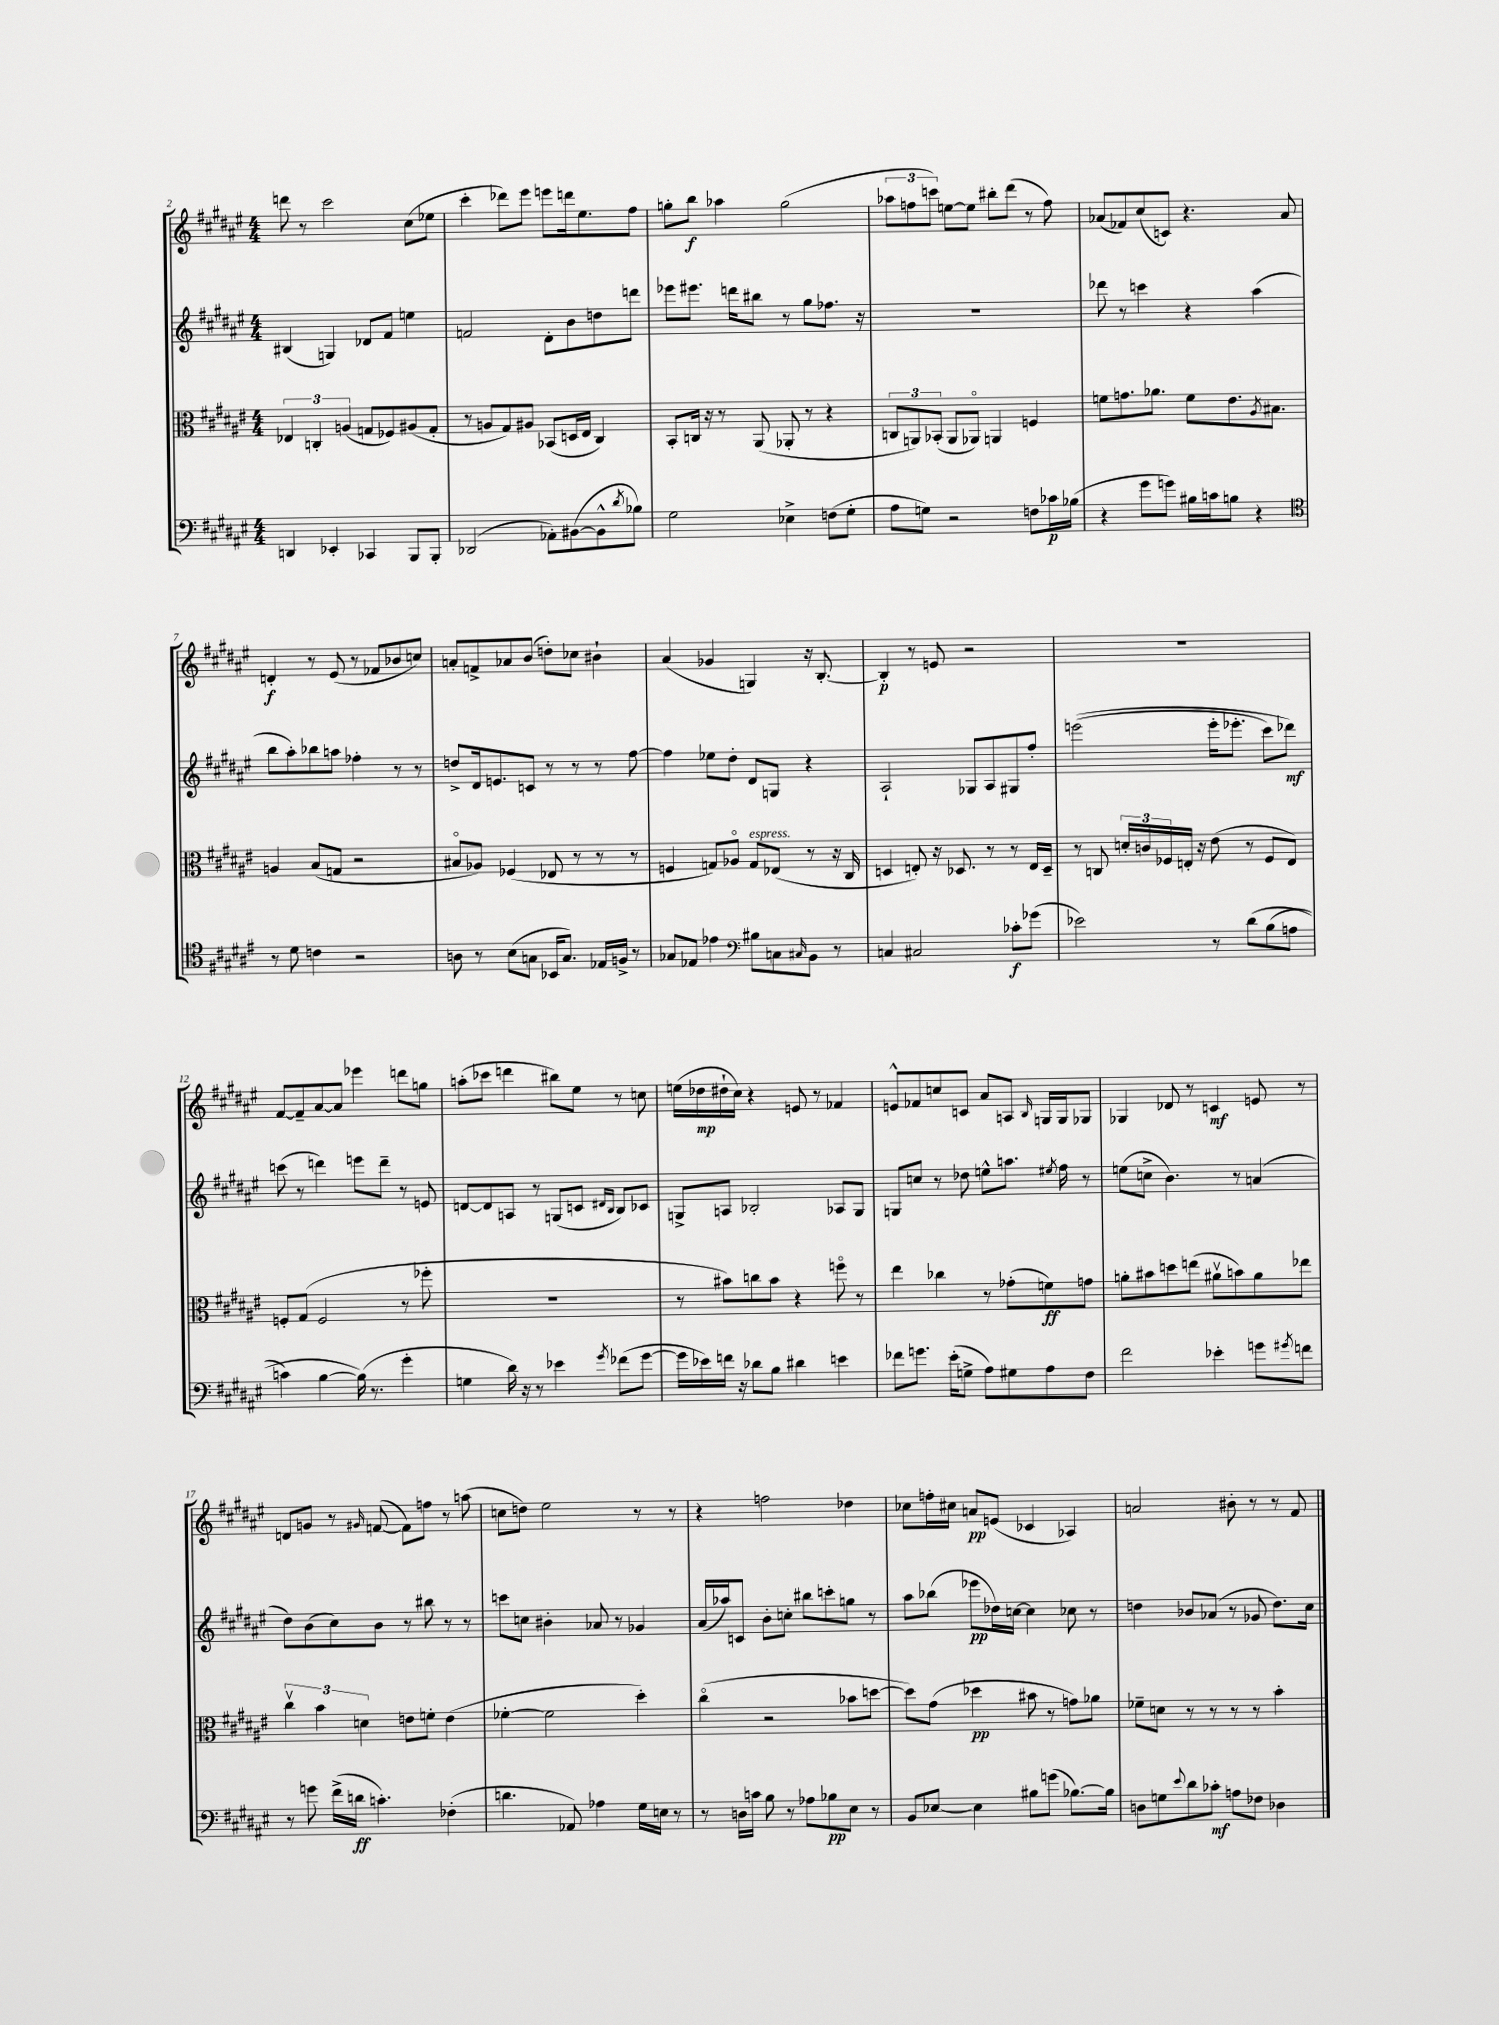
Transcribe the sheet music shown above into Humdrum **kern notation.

**kern	**dynam	**kern	**dynam	**kern	**dynam	**kern	**dynam
*part4	*part4	*part3	*part3	*part2	*part2	*part1	*part1
*staff4	*staff4	*staff3	*staff3	*staff2	*staff2	*staff1	*staff1
*clefF4	*	*clefC3	*	*clefG2	*	*clefG2	*
*k[f#c#g#d#a#e#]	*	*k[f#c#g#d#a#e#]	*	*k[f#c#g#d#a#e#]	*	*k[f#c#g#d#a#e#]	*
*M4/4	*	*M4/4	*	*M4/4	*	*M4/4	*
=2	=2	=2	=2	=2	=2	=2	=2
4DDn/	.	6E-X/	.	(4B#X/	.	8dddn\	.
.	.	.	.	.	.	8r	.
.	.	6Cn'/	.	.	.	.	.
4EE-X'/	.	.	.	4Gn/)	.	2ccc#\	.
.	.	(6An/	.	.	.	.	.
4CC-X/	.	8Gn/L	.	8d-X/L	.	.	.
.	.	8F-X/)	.	8f#/J	.	.	.
8BBB/L	.	(8A#X/	.	4een\	.	(8cc#\L	.
8BBB'/J	.	8G'/J	.	.	.	8ee-X\J	.
=3	=3	=3	=3	=3	=3	=3	=3
(2DD-X/	.	8r	.	2fn/	.	4ccc#'\	.
.	.	8An/L	.	.	.	.	.
.	.	8G#/)	.	.	.	8ddd-X\L)	.
.	.	8A#X/J	.	.	.	8eee#\J	.
8AA-X'\L)	.	(8BB-X/L	.	8d#'\L	.	8eeen\L	.
([8BB#X\	.	16Dn/L	.	8b\	.	16dddn\k	.
.	.	16E#/JJ	.	.	.	8.ee#\	.
8BB#^^\]	.	4C#/)	.	8ddn\	.	.	.
8qd#/	.	.	.	.	.	.	.
8B-X\J)	.	.	.	8dddn\J	.	8ff#\J	.
=4	=4	=4	=4	=4	=4	=4	=4
2G#\	.	8BB'/L	.	8eee-X\L	.	8ggn'\L	.
.	.	16Cn/Jk	.	8.eee#X\J	.	8bb\J	f
.	.	16r	.	.	.	.	.
.	.	8r	.	.	.	4aa-X\	.
.	.	.	.	16dddn\KL	.	.	.
.	.	(8AA#/	.	8bb#X\J	.	.	.
4E-X^\	.	8AA-X'/	.	8r	.	(2gg\	.
.	.	8r	.	8gg#\L	.	.	.
(8Fn\L	.	4r	.	8.ff-X\J	.	.	.
8G#'\J	.	.	.	.	.	.	.
.	.	.	.	16r	.	.	.
=5	=5	=5	=5	=5	=5	=5	=5
8A#\L	.	12Cn/L	.	1r	.	12aa-X\L	.
.	.	12AAn/)	.	.	.	12ffn\	.
8Gn\J)	.	.	.	.	.	.	.
.	.	(12BB-X'/J	.	.	.	12cccn\J)	.
2r	.	8AA/L	.	.	.	[8een\L	.
.	.	8AA-X/J)	.	.	.	8ee\J]	.
.	.	4AAn/	.	.	.	8bb#X'\L	.
.	.	.	.	.	.	(8ddd#\J	.
8Fn\L	.	4Fn/	.	.	.	8r	.
16c-X\L	p	.	.	.	.	8ff\)	.
(16B-X\JJ	.	.	.	.	.	.	.
=6	=6	=6	=6	=6	=6	=6	=6
4r	.	8fn\L	.	8ddd-X\	.	(8a-X/L	.
.	.	8.gn\	.	8r	.	8f-X/)	.
8g#\L	.	.	.	4cccn\	.	(8cc#/	.
.	.	8.a-X\J	.	.	.	.	.
8gn\J)	.	.	.	.	.	8cn/J)	.
16B#X\LL	.	8f\L	.	4r	.	4.r	.
16cn\J	.	.	.	.	.	.	.
8Bn\J	.	8.e#\	.	.	.	.	.
4r	.	.	.	(4aa#\	.	.	.
.	.	8qA#/	.	.	.	.	.
.	.	8.B#X\J	.	.	.	.	.
.	.	.	.	.	.	8a-/	.
!!LO:LB:g=z
=7	=7	=7	=7	=7	=7	=7	=7
*clefC4	*	*	*	*	*	*	*
8r	.	4An/	.	8bb\L	.	4dn'/	f
8d#\	.	.	.	8aa#'\)	.	.	.
4cn\	.	(8B/L	.	8bb-X\	.	8r	.
.	.	8Gn/J	.	8aan\J	.	(8e#/	.
2r	.	2r	.	4ff-X'\	.	8r	.
.	.	.	.	.	.	8f-X/L	.
.	.	.	.	8r	.	8b-X/	.
.	.	.	.	8r	.	8ccn/J)	.
=8	=8	=8	=8	=8	=8	=8	=8
8An\	.	8B#X/L	.	8ddn^/L	.	8an'/L	.
8r	.	8A-X/J)	.	16d#/k	.	8fn^/	.
.	.	.	.	8.en/	.	.	.
(8B\L	.	(4F-X/	.	.	.	8a-X/	.
8Gn\J	.	.	.	8cn/J	.	(8b/J	.
16BB-X/KL	.	8E-X/	.	8r	.	8ddn'\L)	.
8.G/J)	.	.	.	.	.	.	.
.	.	8r	.	8r	.	8cc-X\J	.
16E-X/LL	.	8r	.	8r	.	4b#X`\	.
16Fn^/JJ	.	.	.	.	.	.	.
8r	.	8r	.	[8ff#\	.	.	.
=9	=9	=9	=9	=9	=9	=9	=9
8G-X/L	.	4Fn/	.	4ff#\]	.	(4a#/	.
8E-X/J	.	.	.	.	.	.	.
4e-X\	.	8Gn/L)	.	8ee-X\L	.	4g-X/	.
.	.	8A-X/J	.	8dd#'\J	.	.	.
*clefF4	*	*	*	*	*	*	*
!	!	!LO:TX:a:i:t=espress.	!	!	!	!	!
8B#X\L	.	8G/L	.	8d#/L	.	4Gn/)	.
8Cn\	.	(8E-X/J	.	8Gn/J	.	.	.
16qqC#X/	.	.	.	.	.	.	.
8BB\J	.	8r	.	4r	.	16r	.
.	.	.	.	.	.	[8.B'/	.
8r	.	16r	.	.	.	.	.
.	.	16C#/	.	.	.	.	.
=10	=10	=10	=10	=10	=10	=10	=10
4Cn/	.	4Dn/	.	2A#`/	.	4B'/]	p
2C#X/	.	8En'/)	.	.	.	8r	.
.	.	16r	.	.	.	8en/	.
.	.	8.D-X/	.	.	.	.	.
.	.	.	.	8G-X/L	.	2r	.
.	.	8r	.	8A#/	.	.	.
8c-X'\L	f	8r	.	8G#X/	.	.	.
(8g-X\J	.	16E/LL	.	8ff#'/J	.	.	.
.	.	16D-~/JJ	.	.	.	.	.
=11	=11	=11	=11	=11	=11	=11	=11
2e-X\)	.	8r	.	((2eeen\	.	1r	.
.	.	8Cn/	.	.	.	.	.
.	.	24dn'/LL	.	.	.	.	.
.	.	24cn/	.	.	.	.	.
.	.	24F-X/	.	.	.	.	.
.	.	16En'/JJ	.	.	.	.	.
.	.	16r	.	.	.	.	.
8r	.	(8e#\	.	16eee'\KL	.	.	.
.	.	.	.	8.eee-X'\J	.	.	.
(8d#\L	.	8r	.	.	.	.	.
(8B\	.	8F-/L	.	8ccc#\L)	.	.	.
8An\J	.	8E/J)	.	8ddd-X\J)	mf	.	.
!!LO:LB:g=z
=12	=12	=12	=12	=12	=12	=12	=12
4cn\)	.	8Fn'/L	.	(8cccn\	.	[8f#/L	.
.	.	(8G#/J	.	8r	.	8f#~/]	.
[4B\	.	2F/	.	4dddn\)	.	[8a#/	.
.	.	.	.	.	.	8a#/J]	.
(16B\])	.	.	.	8eeen\L	.	4eee-X\	.
8.r	.	.	.	.	.	.	.
.	.	.	.	8ddd~\J	.	.	.
4g#'\	.	8r	.	8r	.	8dddn\L	.
.	.	8ff-X'\	.	8en/	.	8ggn\J	.
=13	=13	=13	=13	=13	=13	=13	=13
4Gn\	.	1r	.	[8dn/L	.	(8aan'\L	.
.	.	.	.	8d/]	.	8ccc-X\J	.
16d#\)	.	.	.	8An/J	.	4dddn\	.
16r	.	.	.	.	.	.	.
8r	.	.	.	8r	.	.	.
4e-X\	.	.	.	(8Gn/L	.	8bb#X\L)	.
.	.	.	.	8cn/J	.	8ee#\J	.
.	.	.	.	16qqd#X/LL	.	.	.
8qg#/	.	.	.	16qqB/JJ	.	.	.
(8f-X\L	.	.	.	8B/L)	.	8r	.
[8g#\J	.	.	.	8c-X/J	.	8ccn\	.
=14	=14	=14	=14	=14	=14	=14	=14
16g#\LL]	.	8r	.	8Gn^/L	.	(16een\LL	.
16e-X\)	.	.	.	.	.	16dd-X\	mp
16fn\JJ	.	8b#X\L)	.	8An/J	.	16dd#X`\	.
16r	.	.	.	.	.	16cc#\JJ)	.
8d-X\L	.	8ccn\	.	2B-X'/	.	4r	.
8B\J	.	8b#\J	.	.	.	.	.
4d#X\	.	4r	.	.	.	8en/	.
.	.	.	.	.	.	8r	.
4en\	.	8ffn\	.	8A-X/L	.	4f-X/	.
.	.	8r	.	8G/J	.	.	.
=15	=15	=15	=15	=15	=15	=15	=15
8f-X\L	.	4ee#\	.	8Gn/L	.	8en^^/L	.
8.gn\J	.	.	.	8ccn/J	.	8f-X/	.
.	.	4cc-X\	.	8r	.	8ccn/	.
(16e#'\KL	.	.	.	.	.	.	.
8Gn^\J	.	.	.	8dd-X\	.	8cn/J	.
8A#\L)	.	8r	.	8een^^\L	.	8a#/L	.
8G#X\	.	(8g-X'\L	.	8.aan\J	.	8An/J	.
.	.	.	.	.	.	16qqB/	.
8A#\	.	8fn\)	ff	.	.	16Gn/LL	.
.	.	.	.	8qee#X/	.	.	.
.	.	.	.	16ff#\	.	16G/J	.
8F#\J	.	8gn\J	.	8r	.	8G-X/J	.
=16	=16	=16	=16	=16	=16	=16	=16
2f#\	.	8an'\L	.	(8een\L	.	4G-X/	.
.	.	8b#X\	.	8ccn^\J	.	.	.
.	.	8ddn\	.	4.b\)	.	8d-X/	.
.	.	(8een\J	.	.	.	8r	.
4e-X'\	.	8a#Xv\L	.	.	.	4cn/	mf
.	.	8bn\)	.	8r	.	.	.
8gn\L	.	8a#\	.	(4an/	.	8en/	.
8qg#X/	.	.	.	.	.	.	.
8fn\J	.	8ee-X\J	.	.	.	8r	.
!!LO:LB:g=z
=17	=17	=17	=17	=17	=17	=17	=17
8r	.	6cc#v\	.	8dd#\L)	.	8dn/L	.
8gn\	.	.	.	(8b\	.	8gn/J	.
.	.	6b\	.	.	.	.	.
(16f#^\LL	.	.	.	8cc#\)	.	8r	.
16dn\JJ	ff	.	.	.	.	.	.
.	.	6dn\	.	.	.	.	.
.	.	.	.	.	.	16qqg#X/	.
4.cn'\)	.	.	.	8b\J	.	([8fn/	.
.	.	8en\L	.	8r	.	8f\L])	.
.	.	8fn'\J	.	8bb#X\	.	8ffn\J	.
(4F-X'\	.	(4e\	.	8r	.	8r	.
.	.	.	.	8r	.	(8aan\	.
=18	=18	=18	=18	=18	=18	=18	=18
4.dn\	.	[4f-X'\	.	8cccn\L	.	8ccn\L	.
.	.	.	.	8ccn\J	.	8ddn\J)	.
.	.	2f-\]	.	4b#X'\	.	2ee#\	.
8AA-X/)	.	.	.	.	.	.	.
4A-X\	.	.	.	8a-X/	.	.	.
.	.	.	.	8r	.	.	.
16G#\LL	.	4dd#'\)	.	4g-X/	.	8r	.
16En\JJ	.	.	.	.	.	.	.
8r	.	.	.	.	.	8r	.
=19	=19	=19	=19	=19	=19	=19	=19
8r	.	(4cc#\	.	(16a#/LL	.	4r	.
.	.	.	.	16aa-X/J)	.	.	.
16Dn\LL	.	.	.	8cn/J	.	.	.
16cn\JJ	.	.	.	.	.	.	.
8B\	.	2r	.	8b'\L	.	2ffn\	.
8r	.	.	.	8ccn'\J	.	.	.
8A-X\L	.	.	.	8bb#X\L	.	.	.
8B-X\	pp	.	.	8cccn'\	.	.	.
8E#\J	.	8b-X\L	.	8ggn\J	.	4dd-X\	.
8r	.	[8ddn\J	.	8r	.	.	.
=20	=20	=20	=20	=20	=20	=20	=20
8BB/L	.	8dd\L])	.	8aa#\L	.	8cc-X\L	.
[8E-X/J	.	(8g#\J	.	(8bb-X\J	.	16ffn'\L	.
.	.	.	.	.	.	16cc#X\JJ	.
4E-\]	.	4dd-X\	pp	8eee-X\L	pp	8an/L	pp
.	.	.	.	16dd-X\L)	.	(8en/J	.
.	.	.	.	[16ccn\JJ	.	.	.
8B#X\L	.	8b#X\	.	4cc\]	.	4c-X/	.
(8gn\J	.	8r	.	.	.	.	.
[8.B-X\L)	.	8gn\L)	.	8cc-X\	.	4A-X/)	.
.	.	8a-X\J	.	8r	.	.	.
16B-\Jk]	.	.	.	.	.	.	.
=21	=21	=21	=21	=21	=21	=21	=21
8Dn\L	.	8f-X~\L	.	4ddn\	.	2an/	.
8Gn\	.	8dn\J	.	.	.	.	.
8qqe#/	.	.	.	.	.	.	.
8d#\	.	8r	.	8b-X/L	.	.	.
8c-X'\J	mf	8r	.	(8a-X/J	.	.	.
8An\L	.	8r	.	8r	.	8b#X'\	.
8F-X\J	.	8r	.	8g-X/	.	8r	.
4D-X\	.	4b'\	.	8.dd\L)	.	8r	.
.	.	.	.	.	.	8f#/	.
.	.	.	.	16cc#\Jk	.	.	.
==	==	==	==	==	==	==	==
*-	*-	*-	*-	*-	*-	*-	*-
